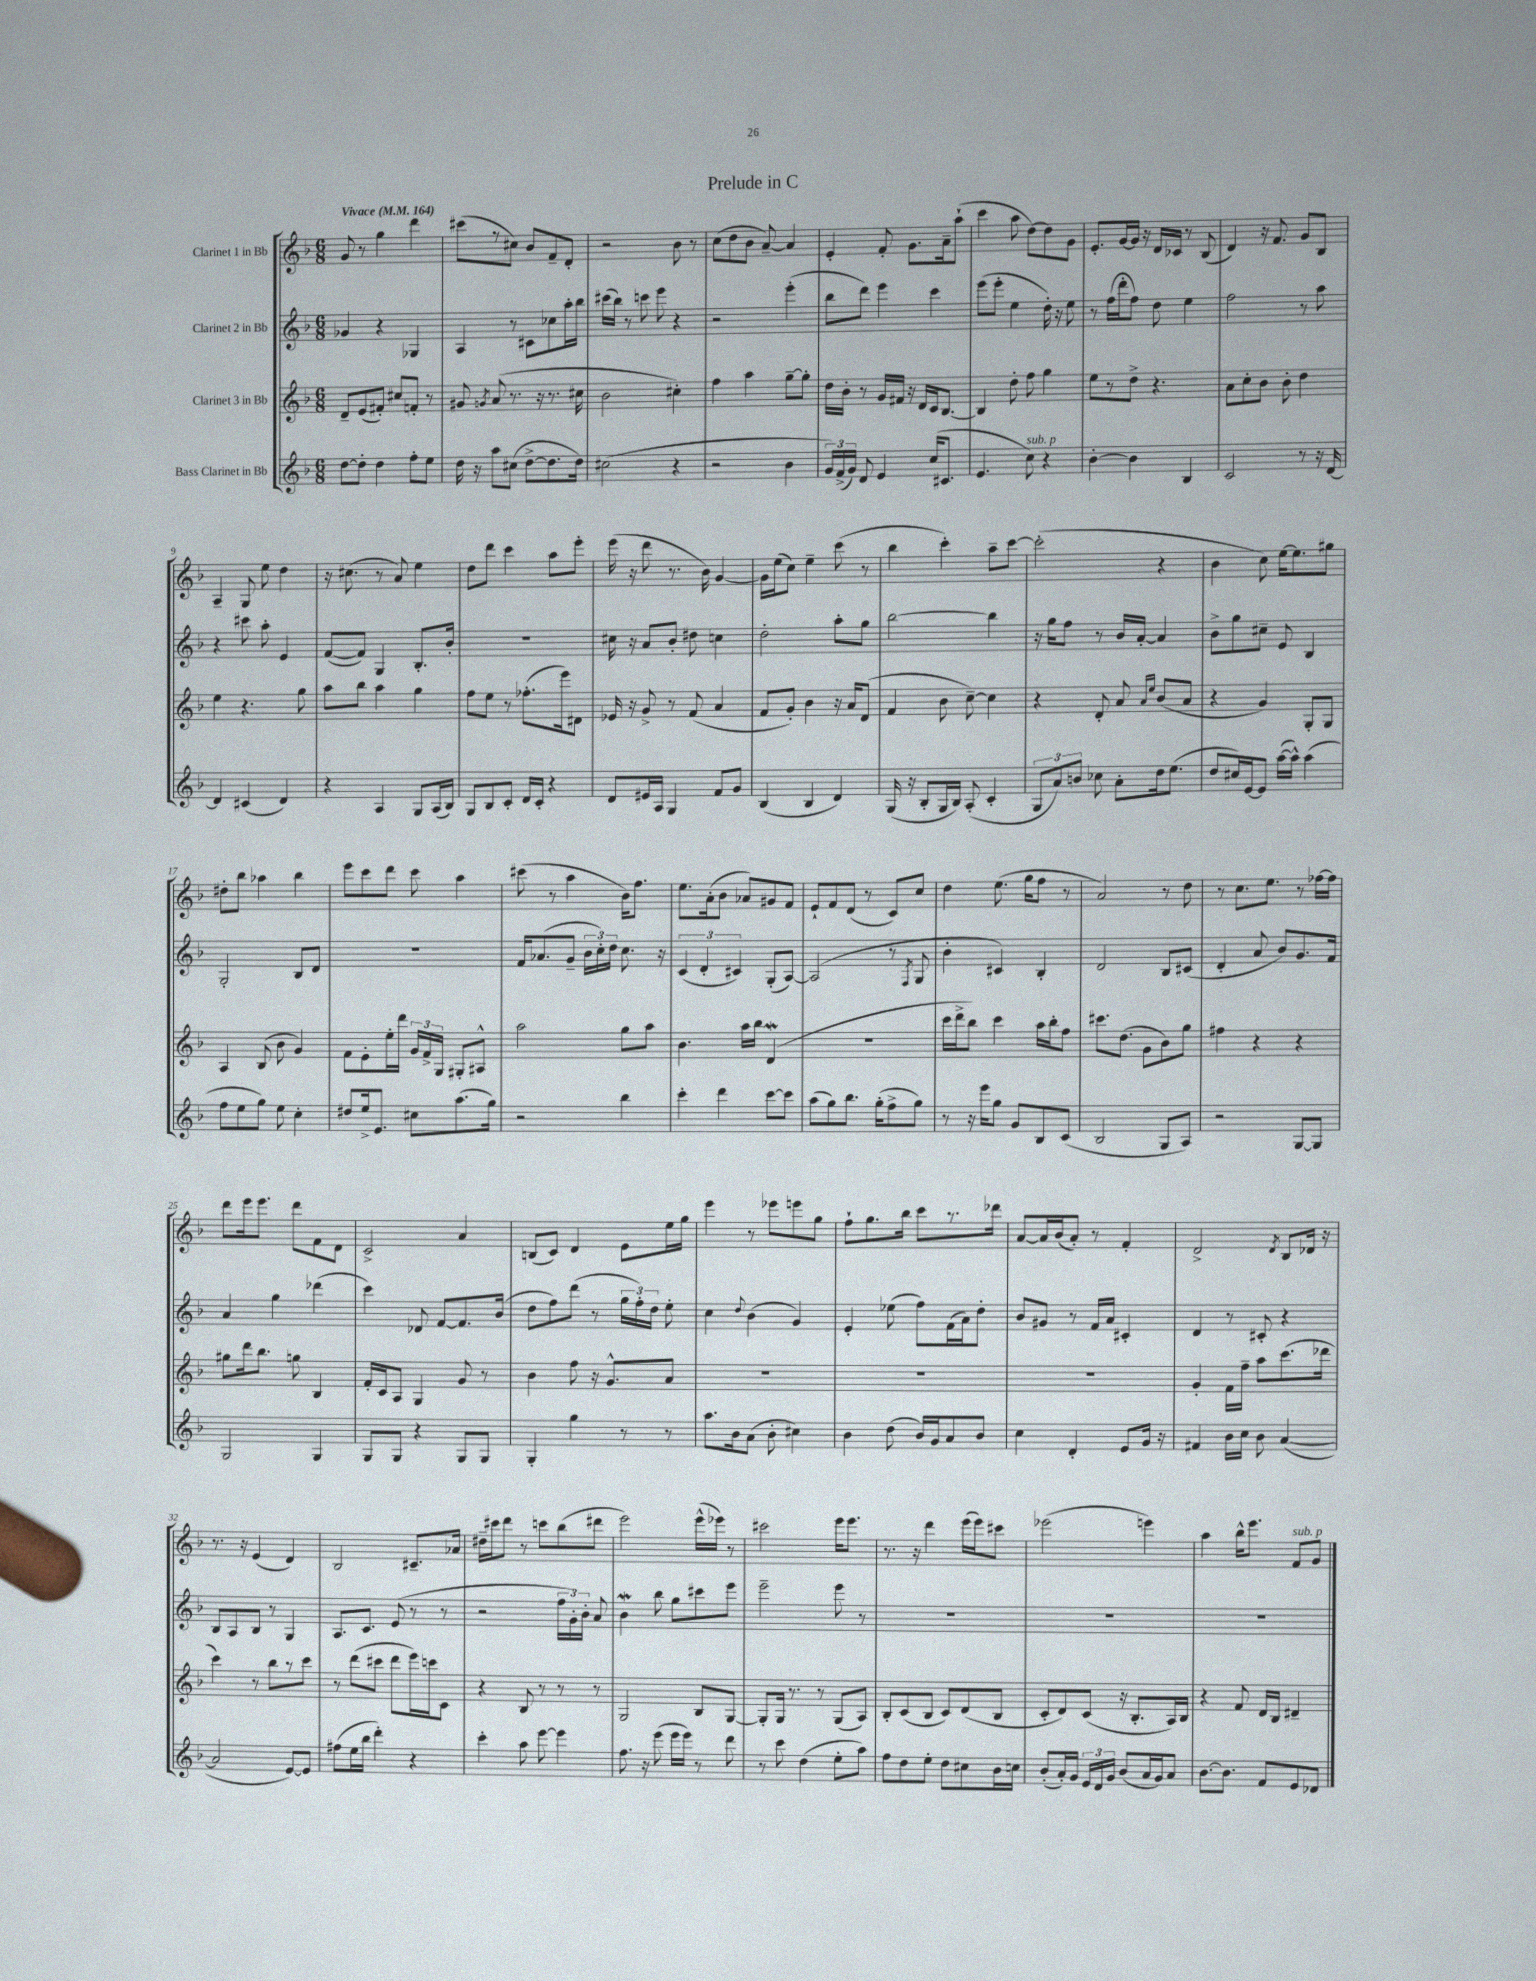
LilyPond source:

\header { title = "Prelude in C" }
<<
\new StaffGroup <<
\new Staff = "s0" \with { instrumentName = "Clarinet 1 in Bb" } {
    \clef treble \key f \major \numericTimeSignature \time 6/8 \tempo "Vivace" 4 = 164
    \autoBeamOff g'8 r8 g''4 d'''4 |
    cis'''8[( r8 cis''8]) bes'8[ f'8-- d'8]-. |
    r2 bes'8 r8 |
    c''8[( d''8 bes'8] a'8~--) a'4 |
    e'4-. f'8-. g'8.[ a'16-- a''8]-!( |
    c'''4 a''8 d''8[~) d''8 g'8] |
    e'8.[-. g'16~ g'16] r16 d'16[ ces'16] r8 bes8( |
    d'4) r16 f'8. g'8[ bes8] |
    a4-- g8 e''8 d''4 |
    r16 cis''8.( r8 a'8) e''4 |
    d''8[ d'''8] c'''4 a''8[ e'''8]-. |
    e'''16( r16 d'''8 r8. bes'16) g'4~ |
    g'16[ e''16( c''8]) e''4-- c'''8( r8 |
    bes''4 c'''4-.) a''8[-- c'''8]~ |
    c'''2-.( r4 |
    bes'4 c''8) e''16[~ e''8. gis''8] |
    dis''8[-. bes''8] aes''4 bes''4 |
    e'''8[ c'''8 d'''8] c'''8 a''4 |
    cis'''8( r8 a''4 bes'16[) f''8.] |
    e''8.[ a'16-.( bes'8] aes'8[) gis'8 f'8] |
    e'8[-! f'8 d'8]( r8 c'8[) c''8] |
    d''4 e''8.( g''16[ f''8] r8 |
    a'2) r8 d''8 |
    r8 c''8.[ e''8.] r8 fes''16[~ fes''16] |
    d'''8[ e'''16 e'''8.] d'''8[ f'8 d'8] |
    c'2-> a'4 |
    b8[( c'8]) d'4 e'8[ e''16 g''16] |
    e'''4 r8 ees'''8[ e'''8 g''8] |
    f''8[-! g''8. bes''16] c'''8[ r8. des'''16] |
    a'8[~ a'16 bes'16( a'8]-.) r8 f'4-. |
    d'2-> \acciaccatura { d'8 } bes8[ des'16] r16 |
    r8. r16 e'4( d'4) |
    bes2 cis'8.[-- aes'16] |
    dis''16[-- cis'''16 d'''8] r8 c'''8[ bes''8( dis'''8] |
    e'''2) e'''16[-^( ees'''16]) r8 |
    cis'''2 e'''16[ e'''8.] |
    r8. r16 d'''4 e'''16[( e'''16) cis'''8] |
    ees'''2( e'''4) |
    a''4 bes''16[-^ e'''8.] f'8[^\markup { \italic "sub. p" } g'8] \bar "|." |
}
\new Staff = "s1" \with { instrumentName = "Clarinet 2 in Bb" } {
    \clef treble \key f \major \numericTimeSignature \time 6/8
    \autoBeamOff ges'4 r4 ges4 |
    a4 r8 cis'8[ ces''8 a''16-. bes''16] |
    cis'''16[( bes''16]) r8 c'''8 e'''8 r4 |
    r2 e'''4-.( |
    bes''8[ d'''8]) e'''4 c'''4 |
    e'''8[( e'''8]-. e''4 d''16-.) r16 e''8 |
    r8 f''16[( d'''16-. f''8]) d''8 e''4 |
    f''2 r8 a''8 |
    r4 cis'''8 a''8-. e'4 |
    f'8[~( f'8]) g4 bes8.[-. bes'16]-. |
    R2. |
    cis''16 r16 a'8[ bes'8]-. dis''8 c''4 |
    d''2-. a''8[-. g''8] |
    bes''2~ bes''4 |
    r16 g''16[ f''8] r8 bes'16[ a'16]~-. a'4 |
    bes'8[-> g''8 cis''8]-- e'8 bes4 |
    g2-. bes8[ d'8] |
    R2. |
    f'16[ aes'8.( g'8]-- \tuplet 3/2 { bes'16[ c''16-.) d''16] } c''8. r16 |
    \tuplet 3/2 { c'4( d'4-. cis'4) } g8[-.( a8]~) |
    a2( r8 \acciaccatura { f8 } g8 |
    bes'4-. cis'4) bes4-. |
    d'2 bes8[ cis'8]( |
    d'4-. a'8 bes'8[) g'8. f'16] |
    a'4 g''4 des'''4( |
    c'''4) des'8 f'8[~ f'8. bes'16]( |
    d''8[ f''8) d'''8]( r8 \tuplet 3/2 { g''16[ f''16-.) d''16] } e''8-. |
    c''4 \appoggiatura { d''8 } bes'4( g'4) |
    e'4-. ees''8( f''8[) f'16( a'16) d''8]-. |
    bes'8[ gis'8] r8 f'16[ a'16] cis'4-. |
    d'4 r8 cis'8-. r4 |
    bes8[ a8 bes8] r8 g4 |
    a8.[ c'8.] e'8( r8 r8 |
    r2 \tuplet 3/2 { f''16[ g'16-.) bes'16]-. } a'8 |
    bes'4\mordent bes''8 g''8[ cis'''8 e'''8] |
    e'''2-- e'''8 r8 |
    R2. |
    R2. |
    R2. \bar "|." |
}
\new Staff = "s2" \with { instrumentName = "Clarinet 3 in Bb" } {
    \clef treble \key f \major \numericTimeSignature \time 6/8
    \autoBeamOff d'8[-- e'8( fis'8]-.) cis''8[ f'8]-. r8 |
    gis'8 \acciaccatura { g'8 } a'8( r8. r16 r8. cis''16 |
    bes'2 cis''4-.) |
    f''4 a''4 g''8[~-- g''8]-. |
    d''16[ bes'16]-. r8 g'16[ fis'16] r16 d'16[ c'16 bes8.]~ |
    bes4 d''8-. f''8 g''4 |
    e''8[ r8 d''8]-> r4. |
    a'8[ c''8-. bes'8] bes'8-. d''4 |
    e''4 r4. g''8 |
    a''8[ bes''8] a''4 g''4 |
    f''8[ e''8] r8 fes''8.[-.( e'''16) dis'8] |
    ees'16 r16 g'8-> r8 f'8( a'4 |
    f'8[ g'8]-.) bes'4 r16 a'16[ d'8]( |
    f'4 bes'8 c''8~--) c''4 |
    r4 d'8-. a'8 \grace { a'16[ e''16] } bes'8[( a'8] |
    r4 g'4) g8[-. g8] |
    a4 bes8( bes'8 g'4) |
    f'8[ e'8-. e''16-. d'''16] \tuplet 3/2 { g'16[ f'16-> g16] } gis8[-. ais8]-^ |
    a''2 g''8[ a''8] |
    bes'4. a''16[ bes''16] d'4\mordent( |
    R2. |
    c'''16[ d'''16-> bes''8]) c'''4 a''16[ bes''16-. f''8] |
    cis'''8.[ d''8.]( g'8[ bes'8) g''8] |
    fis''4 r4 r4 |
    gis''8[ d'''16 bes''8.] g''8 bes4 |
    f'16[-. c'16 a8] g4 g'8 r8 |
    bes'4 f''8 r16 g'8.[-^ a'8] |
    R2. |
    R2. |
    R2. |
    g'4-. f'16[ f''16]-- a''8[ c'''8.( des'''16] |
    c'''4) r8 bes''8[ r8 c'''8] |
    r8 d'''8[( cis'''8] d'''8[ e'''16) c'''16 c'8] |
    r4 bes8 r8 r8 r8 |
    g2 bes8[ g8]~ |
    g8[-. g16] r8. r8 g8[( a8]) |
    bes8[-. c'8( bes8] c'8[) d'8( bes8] |
    c'8[-. d'8) c'8]( r16 bes8.[-. a16) bes16] |
    r4 f'8 d'16[ bes16] dis'4-- \bar "|." |
}
\new Staff = "s3" \with { instrumentName = "Bass Clarinet in Bb" } {
    \clef treble \key f \major \numericTimeSignature \time 6/8
    \autoBeamOff d''8[~ d''8]-. d''4 f''8[-. e''8] |
    d''16 r16 a''8[ cis''8]( d''8[~-> d''8. d''16]) |
    cis''2( r4 |
    r2 bes'4 |
    \tuplet 3/2 { g'16[) f'16->( g'16]) } d'8 e'4 c''16[( cis'8.] |
    e'4. c''8^\markup { \italic "sub. p" }) r4 |
    bes'4~-. bes'4 bes4 |
    c'2 r8 r16 d'16~ |
    d'4 cis'4( d'4) |
    r4 a4 g8[ a16( bes16]) |
    g8[ bes8 c'8]-. d'16[ c'16]-. r4 |
    d'8[ eis'16 a16] g4 f'8[ g'8] |
    bes4( bes4 d'4) |
    g16( r16 bes8[-. g16 bes16]) a8-.( c'4-. |
    \tuplet 3/2 { g8[ a'8) b'8] } ces''8 a'8[-. d''16 e''8.]( |
    d''8[ cis''16) e'16~ e'8] a''16[~( a''16]-^) a''4( |
    f''8[ e''8 g''8]) e''8 c''4-. |
    dis''8[ e''16-> e'8.] cis''8[ a''8.( g''16]) |
    r2 bes''4 |
    c'''4-. d'''4 c'''8[~ c'''8] |
    a''8[( g''8) bes''8.] g''16[-.( f''8-> g''8]) |
    r8 r16 e'''16[ g''8] g'8[ bes8 c'8]( |
    bes2 g8[ a8]) |
    r2 g8[~ g8] |
    g2 g4 |
    g8[ g8] r4 g8[ g8] |
    g4-. g''4 r8 r8 |
    a''8.[ bes'16 a'8]( bes'8-. cis''4) |
    bes'4 d''8( bes'16[) g'16 a'8 bes'8] |
    c''4 d'4-. e'8[ g'16] r16 |
    fis'4 bes'16[ c''16] bes'8 a'4~( |
    a'2 e'8[~) e'8] |
    fis''8[( e''16 bes''16] d'''4-.) r4 |
    c'''4-. a''8 e'''8~ e'''4 |
    f''8. r16 e'''8( e'''16[ e'''16]) r8 d'''8 |
    r8 c'''8 d''4( e''8[-. a''8]) |
    f''8[ d''8 e''8]-. d''8[ cis''8 bes'16 c''16] |
    bes'8[-.( a'16-.) g'16] \tuplet 3/2 { e'16[ d'16 g'16] } bes'8[( a'16 g'16) a'8] |
    bes'8.[~ bes'8.] f'8[ e'8 des'8] \bar "|." |
}
>>
>>
